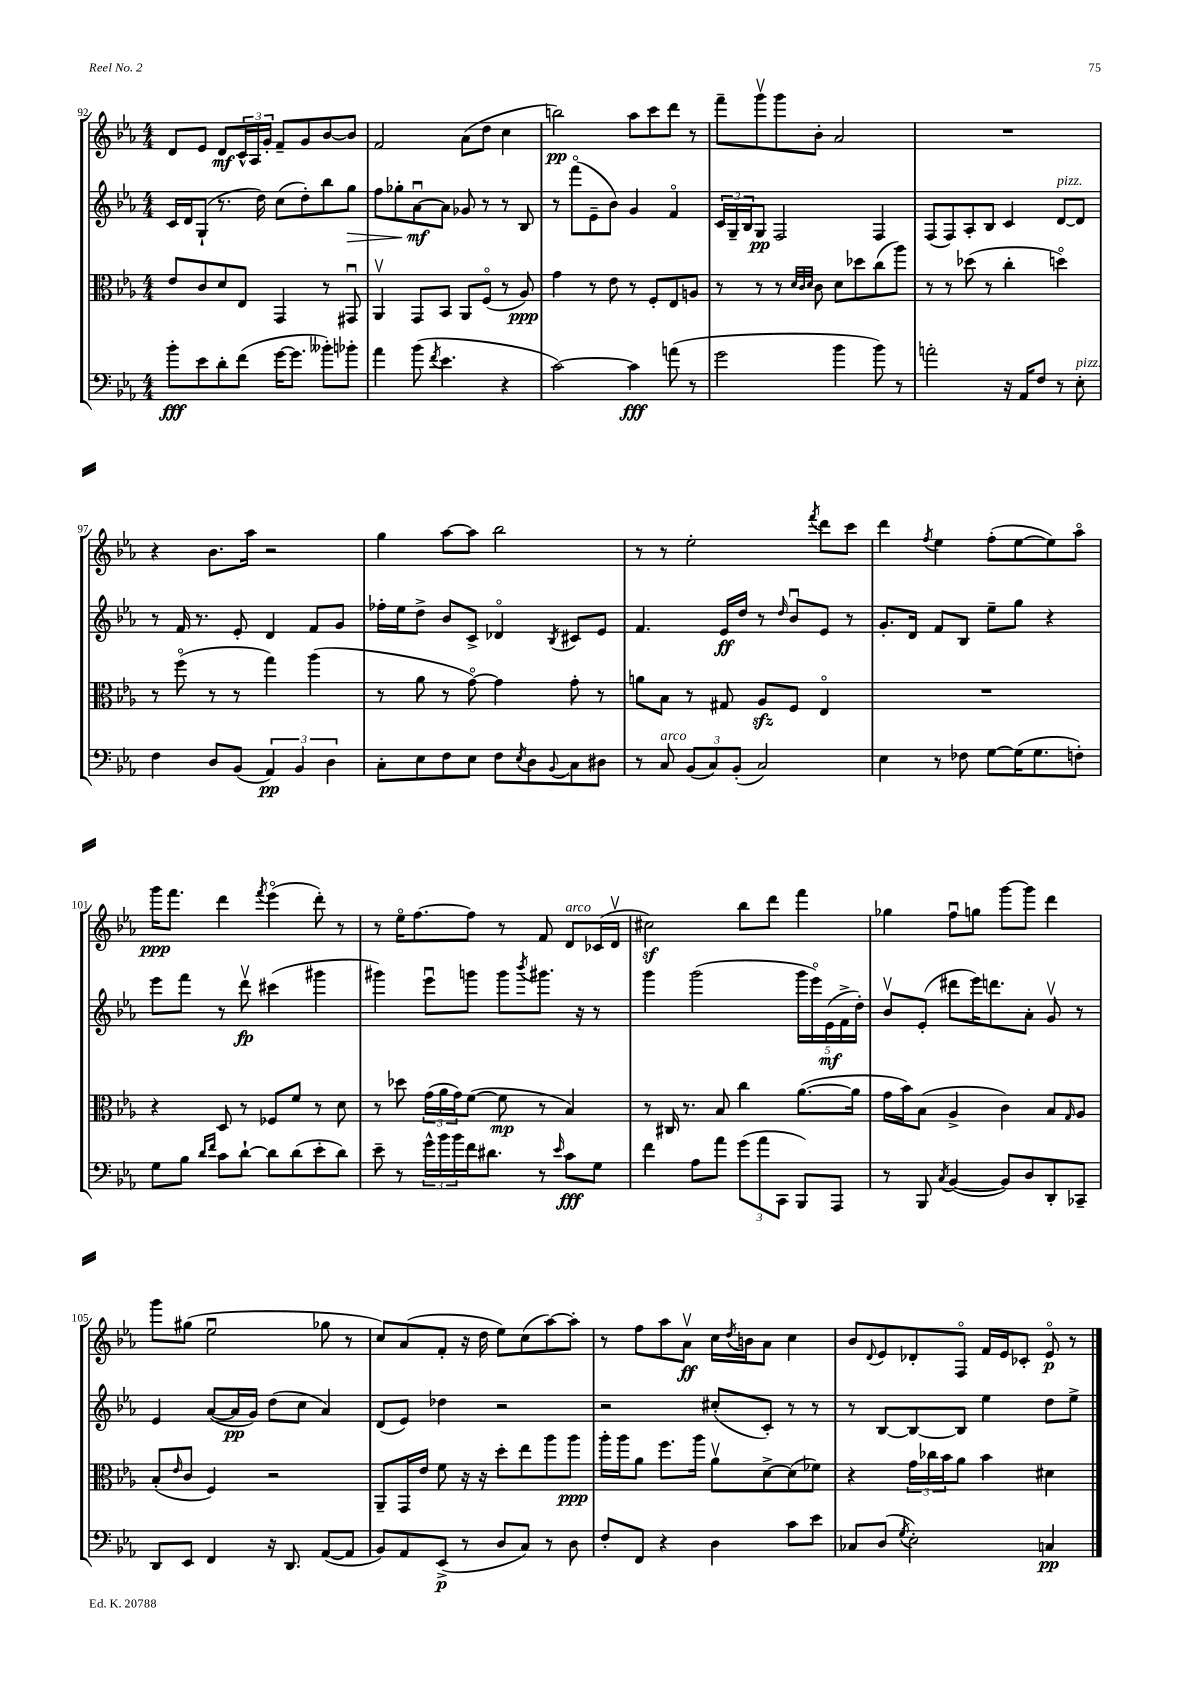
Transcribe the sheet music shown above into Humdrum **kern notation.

**kern	**dynam	**kern	**dynam	**kern	**dynam	**kern	**dynam
*part4	*part4	*part3	*part3	*part2	*part2	*part1	*part1
*staff4	*staff4	*staff3	*staff3	*staff2	*staff2	*staff1	*staff1
*clefF4	*	*clefC3	*	*clefG2	*	*clefG2	*
*k[b-e-a-]	*	*k[b-e-a-]	*	*k[b-e-a-]	*	*k[b-e-a-]	*
*M4/4	*	*M4/4	*	*M4/4	*	*M4/4	*
=92	=92	=92	=92	=92	=92	=92	=92
8b-'\L	fff	8e-/L	.	16c/LL	.	8d/L	.
.	.	.	.	16d/J	.	.	.
8e-\	.	8c/	.	(8G`/J	.	8e-/J	.
8d'\	.	8d/	.	8.r	.	8d/L	mf
(8f\J	.	8E-/J	.	.	.	24c^^/L	.
.	.	.	.	.	.	24A-/	.
.	.	.	.	16dd\)	.	.	.
.	.	.	.	.	.	24g'/JJ	.
[16g\KL	.	4GG/	.	(8cc\L	.	8f~/L	.
8.g\J]	.	.	.	.	.	.	.
.	.	.	.	8dd'\)	.	8g/	.
8b--X'\L)	.	8r	.	8bb-\	.	[8b-/	.
!	!	!	!	!	!LO:HP:b	!	!
8b-X'\J	.	8GG#Xu/	.	8gg\J	>	8b-/J]	.
=93	=93	=93	=93	=93	=93	=93	=93
4a-\	.	4AA-v/	.	8ff\L	.	2f/	.
.	.	.	.	8gg-X'\	.	.	.
(8b-\	.	8GG/L	.	[8a-u\	mf	.	.
8qf/	.	.	.	.	.	.	.
4.e-\	.	8BB-/J	.	8a-\J]	]	.	.
.	.	8AA-/L	.	8g-X/	.	(8a-\L	.
.	.	(8F/J	.	8r	.	8dd\J	.
4r	.	8r	.	8r	.	4cc\	.
.	.	8A-/)	ppp	8B-/	.	.	.
=94	=94	=94	=94	=94	=94	=94	=94
[2c\)	.	4g\	.	8r	.	2bbn\)	pp
.	.	.	.	(8fff\L	.	.	.
.	.	8r	.	8e-~\	.	.	.
.	.	8e-\	.	8b-\J)	.	.	.
4c\]	fff	8r	.	4g/	.	8aa-\L	.
.	.	8F'/L	.	.	.	8ccc\	.
(8an\	.	8E-/	.	4f/	.	8ddd\J	.
8r	.	8An/J	.	.	.	8r	.
=95	=95	=95	=95	=95	=95	=95	=95
2g\	.	8r	.	24c/LL	.	8fff~\L	.
.	.	.	.	24G~/	.	.	.
.	.	.	.	24B-/J	.	.	.
.	.	8r	.	8G/J	pp	8gggv\	.
.	.	8r	.	2F/	.	8ggg\	.
.	.	32qqd/LLL	.	.	.	.	.
.	.	32qqc/	.	.	.	.	.
.	.	32qqd/JJJ	.	.	.	.	.
.	.	8c\	.	.	.	8b-'\J	.
4b-\	.	8d\L	.	.	.	2a-/	.
.	.	8dd-X\	.	.	.	.	.
8b-\)	.	(8cc\	.	4F/	.	.	.
8r	.	8aa-\J)	.	.	.	.	.
=96	=96	=96	=96	=96	=96	=96	=96
2an'\	.	8r	.	(8F/L	.	1r	.
.	.	8r	.	8F/)	.	.	.
.	.	(8dd-X\	.	8A-'/	.	.	.
.	.	8r	.	8B-/J	.	.	.
16r	.	4cc'\	.	4c/	.	.	.
16AA-/KL	.	.	.	.	.	.	.
8F/J	.	.	.	.	.	.	.
!	!	!	!	!LO:TX:a:i:t=pizz.	!	!	!
8r	.	4ddn\)	.	[8d/L	.	.	.
!LO:TX:a:i:t=pizz.	!	!	!	!	!	!	!
8E-'\	.	.	.	8d/J]	.	.	.
!!LO:LB:g=z
=97	=97	=97	=97	=97	=97	=97	=97
4F\	.	8r	.	8r	.	4r	.
.	.	(8ff\	.	16f/	.	.	.
.	.	.	.	8.r	.	.	.
8D/L	.	8r	.	.	.	8.b-\L	.
(8BB-/J	.	8r	.	8e-'/	.	.	.
.	.	.	.	.	.	16aa-\Jk	.
6AA-/)	pp	4gg\)	.	4d/	.	2r	.
6BB-/	.	.	.	.	.	.	.
.	.	(4aa-\	.	8f/L	.	.	.
6D\	.	.	.	.	.	.	.
.	.	.	.	8g/J	.	.	.
=98	=98	=98	=98	=98	=98	=98	=98
8C'\L	.	8r	.	16ff-X'\LL	.	4gg\	.
.	.	.	.	16ee-\J	.	.	.
8E-\	.	8a-\	.	8dd^\J	.	.	.
8F\	.	8r	.	8b-/L	.	[8aa-\L	.
8E-\J	.	[8g\)	.	8c^/J	.	8aa-\J]	.
8F\L	.	4g\]	.	4d-X/	.	2bb-\	.
8qE-/	.	.	.	.	.	.	.
8D\	.	.	.	.	.	.	.
8qqBB-/	.	.	.	8qB-/	.	.	.
8C\	.	8g'\	.	8c#X/L	.	.	.
8D#X\J	.	8r	.	8e-/J	.	.	.
=99	=99	=99	=99	=99	=99	=99	=99
8r	.	8an\L	.	4.f/	.	8r	.
!LO:TX:a:i:t=arco	!	!	!	!	!	!	!
8C/	.	8B-\J	.	.	.	8r	.
(12BB-/L	.	8r	.	.	.	2ee-'\	.
12C/)	.	.	.	.	.	.	.
.	.	8G#X/	.	16e-/LL	ff	.	.
(12BB-'/J	.	.	.	.	.	.	.
.	.	.	.	16dd/JJ	.	.	.
2C/)	.	8A-zz/L	.	8r	.	.	.
.	.	.	.	16qqdd/	.	.	.
.	.	8F/J	.	8b-u/L	.	.	.
.	.	.	.	.	.	8qfff/	.
.	.	4E-/	.	8e-/J	.	8ddd\L	.
.	.	.	.	8r	.	8ccc\J	.
=100	=100	=100	=100	=100	=100	=100	=100
4E-\	.	1r	.	8.g'/L	.	4ddd\	.
.	.	.	.	16d/Jk	.	.	.
.	.	.	.	.	.	8qff/	.
8r	.	.	.	8f/L	.	4ee-\	.
8F-X\	.	.	.	8B-/J	.	.	.
[8G\L	.	.	.	8ee-~\L	.	(8ff'\L	.
(16G\K]	.	.	.	8gg\J	.	[8ee-\	.
8.G\	.	.	.	.	.	.	.
.	.	.	.	4r	.	8ee-\])	.
8Fn'\J)	.	.	.	.	.	8aa-\J	.
!!LO:LB:g=z
=101	=101	=101	=101	=101	=101	=101	=101
8G\L	.	4r	.	8eee-\L	.	16ggg\KL	ppp
.	.	.	.	.	.	8.fff\J	.
8B-\J	.	.	.	8fff\J	.	.	.
16qqd/LL	.	.	.	.	.	.	.
16qqf/JJ	.	.	.	.	.	.	.
8c\L	.	8D/	.	8r	.	4ddd\	.
[8d`\J	.	8r	.	8dddv\	fp	.	.
.	.	.	.	.	.	8qfff/	.
8d\L]	.	8F-X/L	.	(4ccc#X\	.	(4eee-\	.
(8d\	.	8f/J	.	.	.	.	.
8e-'\	.	8r	.	4ggg#X\	.	8ddd'\)	.
8d\J)	.	8d\	.	.	.	8r	.
=102	=102	=102	=102	=102	=102	=102	=102
8e-~\	.	8r	.	4ggg#X\)	.	8r	.
8r	.	8dd-X\	.	.	.	16ee-\KL	.
.	.	.	.	.	.	[8.ff\	.
24g^^\LL	.	(24g\LL	.	8eee-u\L	.	.	.
24b-\	.	24a-\	.	.	.	.	.
24b-\	.	24g\J)	.	.	.	.	.
16f\J	.	([8f\J	.	8gggn\J	.	8ff\J]	.
8.d#X\J	.	.	.	.	.	.	.
.	.	8f\]	mp	8ggg\L	.	8r	.
.	.	.	.	8qbbb-/	.	.	.
8r	.	8r	.	8.ggg#X\J	.	8f/	.
16qqe-/	.	.	.	.	.	.	.
!	!	!	!	!	!	!LO:TX:a:i:t=arco	!
8c\L	fff	4B-/)	.	.	.	8d/L	.
.	.	.	.	16r	.	.	.
8G\J	.	.	.	8r	.	(16c-X/L	.
.	.	.	.	.	.	16dv/JJ	.
=103	=103	=103	=103	=103	=103	=103	=103
4f\	.	8r	.	4ggg\	.	2cc#Xz\)	.
.	.	16C#X/	.	.	.	.	.
.	.	8.r	.	.	.	.	.
8A-\L	.	.	.	(2ggg\	.	.	.
8a-\J	.	8B-/	.	.	.	.	.
(12g\L	.	4cc\	.	.	.	8bb-\L	.
12a-\	.	.	.	.	.	.	.
.	.	.	.	.	.	8ddd\J	.
12CC\J	.	.	.	.	.	.	.
8BBB-/L)	.	([8.a-\L	.	20ggg\LL	.	4fff\	.
.	.	.	.	20eee-\)	.	.	.
.	.	.	.	(20e-\	mf	.	.
8AAA-/J	.	.	.	.	.	.	.
.	.	.	.	20f^\	.	.	.
.	.	16a-\Jk]	.	.	.	.	.
.	.	.	.	20dd'\JJ)	.	.	.
=104	=104	=104	=104	=104	=104	=104	=104
8r	.	16g\LL	.	8b-v/L	.	4gg-X\	.
.	.	16b-\J)	.	.	.	.	.
8BBB-/	.	(8B-\J	.	(8e-'/J	.	.	.
8qC/	.	.	.	.	.	.	.
([4BB-/	.	4A-^/	.	8ddd#X\L	.	8ffu\L	.
.	.	.	.	16eee-\K)	.	8ggn\J	.
.	.	.	.	8.dddn\	.	.	.
8BB-/L])	.	4c\)	.	.	.	[8ggg\L	.
8D/	.	.	.	8a-'\J	.	8ggg\J]	.
8DD'/	.	8B-/L	.	8gv/	.	4ddd\	.
.	.	16qqG/	.	.	.	.	.
8CC-X~/J	.	8A-/J	.	8r	.	.	.
!!LO:LB:g=z
=105	=105	=105	=105	=105	=105	=105	=105
8DD/L	.	(8B-'/L	.	4e-/	.	8ggg\L	.
.	.	16qqe-/	.	.	.	.	.
8EE-/J	.	8c/J	.	.	.	(8gg#X\J	.
4FF/	.	4F/)	.	([8a-/L	.	2ee-u\	.
.	.	.	.	16a-/L]	pp	.	.
.	.	.	.	16g/JJ)	.	.	.
16r	.	2r	.	(8dd\L	.	.	.
8.DD/	.	.	.	.	.	.	.
.	.	.	.	8cc\J	.	.	.
([8AA-/L	.	.	.	4a-/)	.	8gg-X\	.
8AA-/J]	.	.	.	.	.	8r	.
=106	=106	=106	=106	=106	=106	=106	=106
8BB-/L)	.	8AA-~/L	.	(8d/L	.	8cc/L)	.
8AA-/	.	16GG/L	.	8e-/J)	.	(8a-/	.
.	.	16e-/JJ	.	.	.	.	.
(8EE-^/J	p	8f\	.	4dd-X\	.	8f'/J	.
8r	.	16r	.	.	.	16r	.
.	.	16r	.	.	.	16dd\	.
8D/L	.	8dd'\L	.	2r	.	8ee-\L)	.
8C/J)	.	8ee-\	.	.	.	(8cc\	.
8r	.	8aa-\	.	.	.	[8aa-\)	.
8D\	.	8aa-\J	ppp	.	.	8aa-'\J]	.
=107	=107	=107	=107	=107	=107	=107	=107
8F'/L	.	16aa-'\LL	.	2r	.	8r	.
.	.	16aa-\J	.	.	.	.	.
8FF/J	.	8a-\J	.	.	.	8ff\L	.
4r	.	8.ff\L	.	.	.	8aa-\	.
.	.	.	.	.	.	8a-v\J	ff
.	.	16aa-\Jk	.	.	.	.	.
4D\	.	8a-v\L	.	(8cc#X'/L	.	16cc\LL	.
.	.	.	.	.	.	8qdd/	.
.	.	.	.	.	.	16bn\J	.
.	.	[8d^\	.	8c'/J)	.	8a-\J	.
8c\L	.	(8d\]	.	8r	.	4cc\	.
8e-\J	.	8f-X\J)	.	8r	.	.	.
=108	=108	=108	=108	=108	=108	=108	=108
8C-X/L	.	4r	.	8r	.	8b-/L	.
.	.	.	.	.	.	8qqd/	.
(8D/J	.	.	.	[8B-/L	.	8e-/	.
8qG/	.	.	.	.	.	.	.
2E-'\)	.	24g\LL	.	8B-/_	.	8d-X'/	.
.	.	24cc-X\	.	.	.	.	.
.	.	24b-\J	.	.	.	.	.
.	.	8a-\J	.	8B-/J]	.	8F/J	.
.	.	4b-\	.	4ee-\	.	16f/LL	.
.	.	.	.	.	.	16e-/J	.
.	.	.	.	.	.	8c-X'/J	.
4Cn/	pp	4d#X\	.	8dd\L	.	8e-/	p
.	.	.	.	8ee-^\J	.	8r	.
==	==	==	==	==	==	==	==
*-	*-	*-	*-	*-	*-	*-	*-
